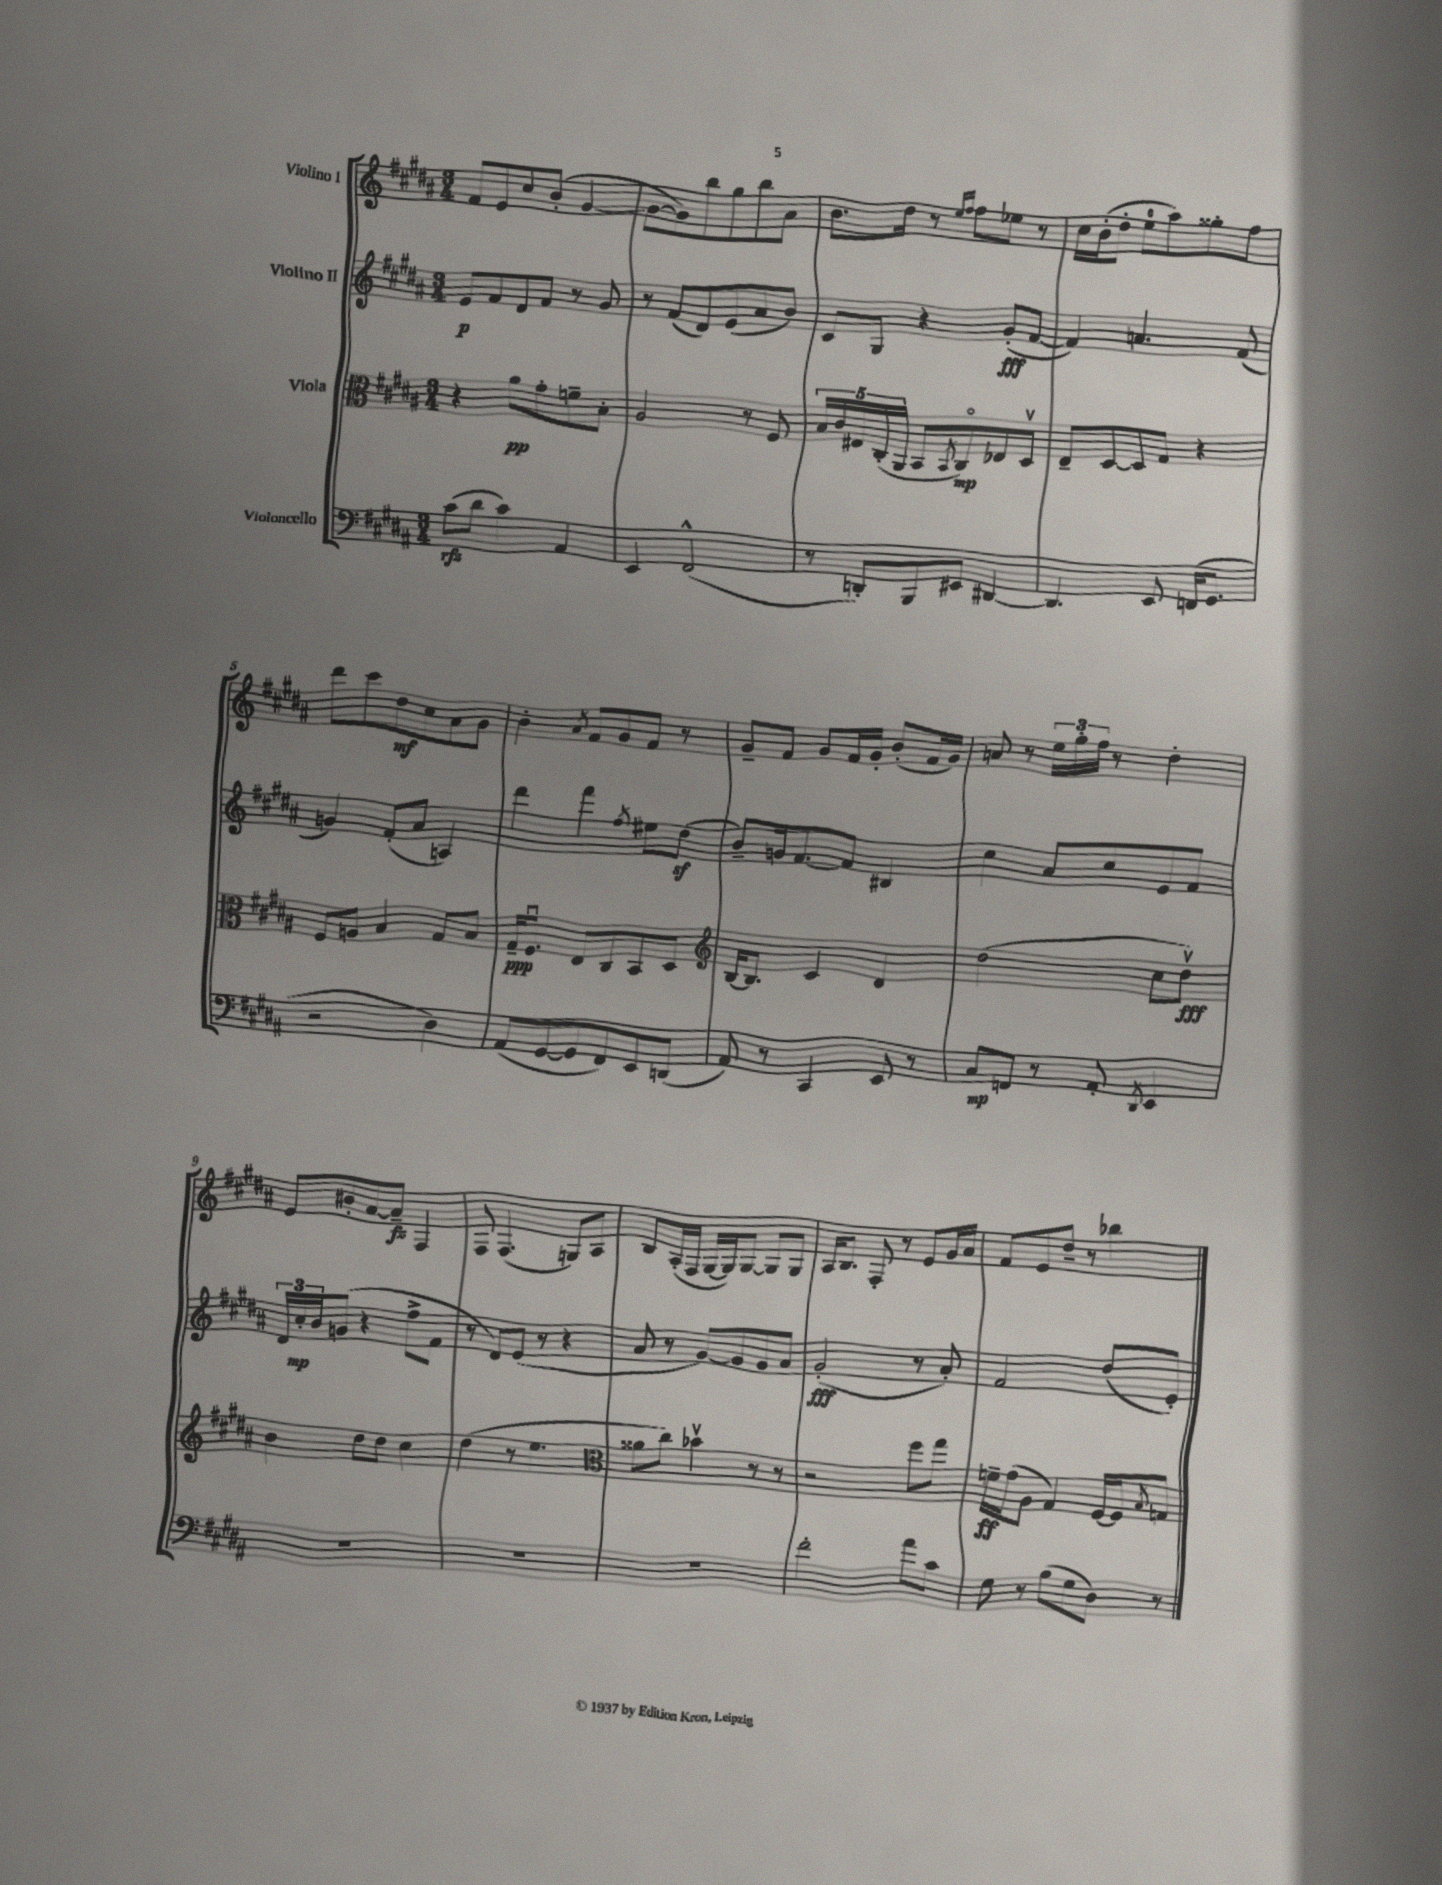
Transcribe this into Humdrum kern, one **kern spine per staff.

**kern	**dynam	**kern	**dynam	**kern	**dynam	**kern	**dynam
*part4	*part4	*part3	*part3	*part2	*part2	*part1	*part1
*staff4	*staff4	*staff3	*staff3	*staff2	*staff2	*staff1	*staff1
*I"Violoncello	*	*I"Viola	*	*I"Violino II	*	*I"Violino I	*
*clefF4	*	*clefC3	*	*clefG2	*	*clefG2	*
*k[f#c#g#d#a#]	*	*k[f#c#g#d#a#]	*	*k[f#c#g#d#a#]	*	*k[f#c#g#d#a#]	*
*M3/4	*	*M3/4	*	*M3/4	*	*M3/4	*
=1	=1	=1	=1	=1	=1	=1	=1
(8c#\L	rfz	4r	.	8e/L	p	8f#/L	.
8d#\J	.	.	.	8f#/	.	8e/	.
4c#\)	.	8a#\L	pp	8d#/	.	8cc#/	.
.	.	8g#'\	.	8f#/J	.	(8b'/J	.
4AA#/	.	8fn~\	.	8r	.	[4g#/	.
.	.	8B'\J	.	8g#/	.	.	.
=2	=2	=2	=2	=2	=2	=2	=2
4EE/	.	2A#/	.	8r	.	8g#\L_	.
.	.	.	.	(8f#/L	.	8g#\])	.
(2FF#^^/	.	.	.	8d#/)	.	8bb\	.
.	.	.	.	(8e/	.	8gg#\	.
.	.	8r	.	8a#/	.	8bb\	.
.	.	8F#/	.	8b/J)	.	8a#\J	.
=3	=3	=3	=3	=3	=3	=3	=3
8r	.	20B/LL	.	8c#/L	.	8.b\L	.
.	.	20c#/	.	.	.	.	.
.	.	20E#X/	.	.	.	.	.
8DDn'/L)	.	.	.	8G#/J	.	.	.
.	.	(20C#'/	.	.	.	.	.
.	.	.	.	.	.	16dd#\Jk	.
.	.	20AA#/JJ	.	.	.	.	.
8BBB/	.	8BB/L	.	4r	.	8r	.
.	.	.	.	.	.	16qqee/LL	.
.	.	8qBB/	.	.	.	16qqff#/JJ	.
8EE#X/J	.	8C#/)	mp	.	.	8ff#\L	.
[4DD#X/	.	8E-X/	.	(8g#'/L	fff	8ee-X\J	.
.	.	8D#v/J	.	[8f#/J	.	8r	.
=4	=4	=4	=4	=4	=4	=4	=4
4.DD#/]	.	8E~/L	.	4f#/])	.	16cc#\LL	.
.	.	.	.	.	.	(16b'\J	.
.	.	[8D#/	.	.	.	8dd#'\J	.
.	.	8D#/]	.	4.an/	.	8ee\L	.
8EE/	.	8G#/J	.	.	.	8aa#\)	.
(16FFn/KL	.	4r	.	.	.	8gg##X'\	.
8.GG#/J	.	.	.	.	.	.	.
.	.	.	.	(8f#/	.	8ff#\J	.
!!LO:LB:g=z
=5	=5	=5	=5	=5	=5	=5	=5
2r	.	8F#/L	.	4gn/)	.	8ddd#\L	.
.	.	8An/J	.	.	.	8ccc#\	.
.	.	4B/	.	(8f#'/L	.	8dd#\	mf
.	.	.	.	8a#/J	.	8cc#\	.
4D#\)	.	8G#/L	.	4An/)	.	8a#\	.
.	.	8B/J	.	.	.	8g#\J	.
=6	=6	=6	=6	=6	=6	=6	=6
(8AA#/L	.	16G#~/KL	ppp	4ddd#\	.	4b'\	.
.	.	8.F#u/J	.	.	.	.	.
[8GG#/	.	.	.	.	.	.	.
.	.	.	.	.	.	8qa#/	.
8GG#/]	.	8E/L	.	4fff#\	.	8f#/L	.
8FF#/)	.	8C#/	.	.	.	8g#/	.
.	.	.	.	8qff#/	.	.	.
8EE/	.	8BB/	.	8ee#X\L	.	8f#/J	.
(8DDn/J	.	8D#/J	.	(8dd#z\J	.	8r	.
=7	=7	=7	=7	=7	=7	=7	=7
*	*	*clefG2	*	*	*	*	*
8AA#/)	.	[16B/KL	.	8b~/L)	.	8g#~/L	.
.	.	8.B/J]	.	.	.	.	.
8r	.	.	.	16gn/k	.	8f#/J	.
.	.	.	.	[8.f#/	.	.	.
4CC#/	.	4c#/	.	.	.	8g#/L	.
.	.	.	.	8f#/J]	.	16f#/L	.
.	.	.	.	.	.	16g#'/JJ	.
8EE/	.	4d#/	.	4B#X/	.	(8b'/L	.
8r	.	.	.	.	.	16f#/L	.
.	.	.	.	.	.	16g#/JJ)	.
=8	=8	=8	=8	=8	=8	=8	=8
8C#/L	mp	(2dd#\	.	4cc#\	.	8an/	.
8FFn/J	.	.	.	.	.	8r	.
8r	.	.	.	8a#/L	.	24ee\LL	.
.	.	.	.	.	.	24gg#'\	.
.	.	.	.	.	.	24ff#\JJ	.
8AA#'/	.	.	.	8cc#/	.	8r	.
8qDD#/	.	.	.	.	.	.	.
4EE/	.	8cc#\L	.	8e/	.	4dd#'\	.
.	.	8dd#v\J)	fff	8f#/J	.	.	.
!!LO:LB:g=z
=9	=9	=9	=9	=9	=9	=9	=9
2.r	.	4b\	.	24d#/LL	.	8e/L	.
.	.	.	.	24cc#'/	mp	.	.
.	.	.	.	24b/J	.	.	.
.	.	.	.	(8gn/J	.	8b#X'/	.
.	.	8dd#\L	.	4r	.	[8a#/	.
.	.	8dd#\J	.	.	.	8a#~/J]	fz
.	.	4cc#\	.	8ff#^\L	.	4F#/	.
.	.	.	.	8f#\J	.	.	.
=10	=10	=10	=10	=10	=10	=10	=10
2.r	.	(4dd#\	.	8r	.	8F#/	.
.	.	.	.	8d#/L)	.	(4.F#/	.
.	.	8r	.	(8e/J	.	.	.
.	.	4.ee\	.	8r	.	.	.
.	.	.	.	4r	.	8Gn/L)	.
.	.	.	.	.	.	8A#/J	.
=11	=11	=11	=11	=11	=11	=11	=11
*	*	*clefC3	*	*	*	*	*
2.r	.	8a##X\L	.	8a#/	.	8B/L	.
.	.	8cc#\J)	.	8r	.	(16A#'/L	.
.	.	.	.	.	.	16F#/JJ	.
.	.	4b-Xv\	.	[8g#/L)	.	[16G#/LL	.
.	.	.	.	.	.	16G#/J])	.
.	.	.	.	8g#/]	.	[8G#/J	.
.	.	8r	.	8g#/	.	8G#/L]	.
.	.	8r	.	8a#/J	.	8G#/J	.
=12	=12	=12	=12	=12	=12	=12	=12
2f#'\	.	2r	.	(2g#'/	fff	16A#/KL	.
.	.	.	.	.	.	8.B/J	.
.	.	.	.	.	.	8F#'/	.
.	.	.	.	.	.	8r	.
8a#\L	.	8ff#\L	.	8r	.	8e/L	.
8c#\J	.	8gg#\J	.	8a#'/)	.	16g#/L	.
.	.	.	.	.	.	16a#/JJ	.
=13	=13	=13	=13	=13	=13	=13	=13
8G#\	.	16fn~\LL	ff	2f#/	.	8f#/L	.
.	.	(16g#\J	.	.	.	.	.
8r	.	8A#\J	.	.	.	8e/	.
(8B\L	.	4G#/)	.	.	.	8dd#~/J	.
8G#\	.	.	.	.	.	8r	.
8D#\J)	.	[16F#/LL	.	(8dd#/L	.	4bb-X\	.
.	.	16F#/J]	.	.	.	.	.
.	.	8qB/	.	.	.	.	.
8r	.	8Gn/J	.	8e'/J)	.	.	.
==	==	==	==	==	==	==	==
*-	*-	*-	*-	*-	*-	*-	*-
